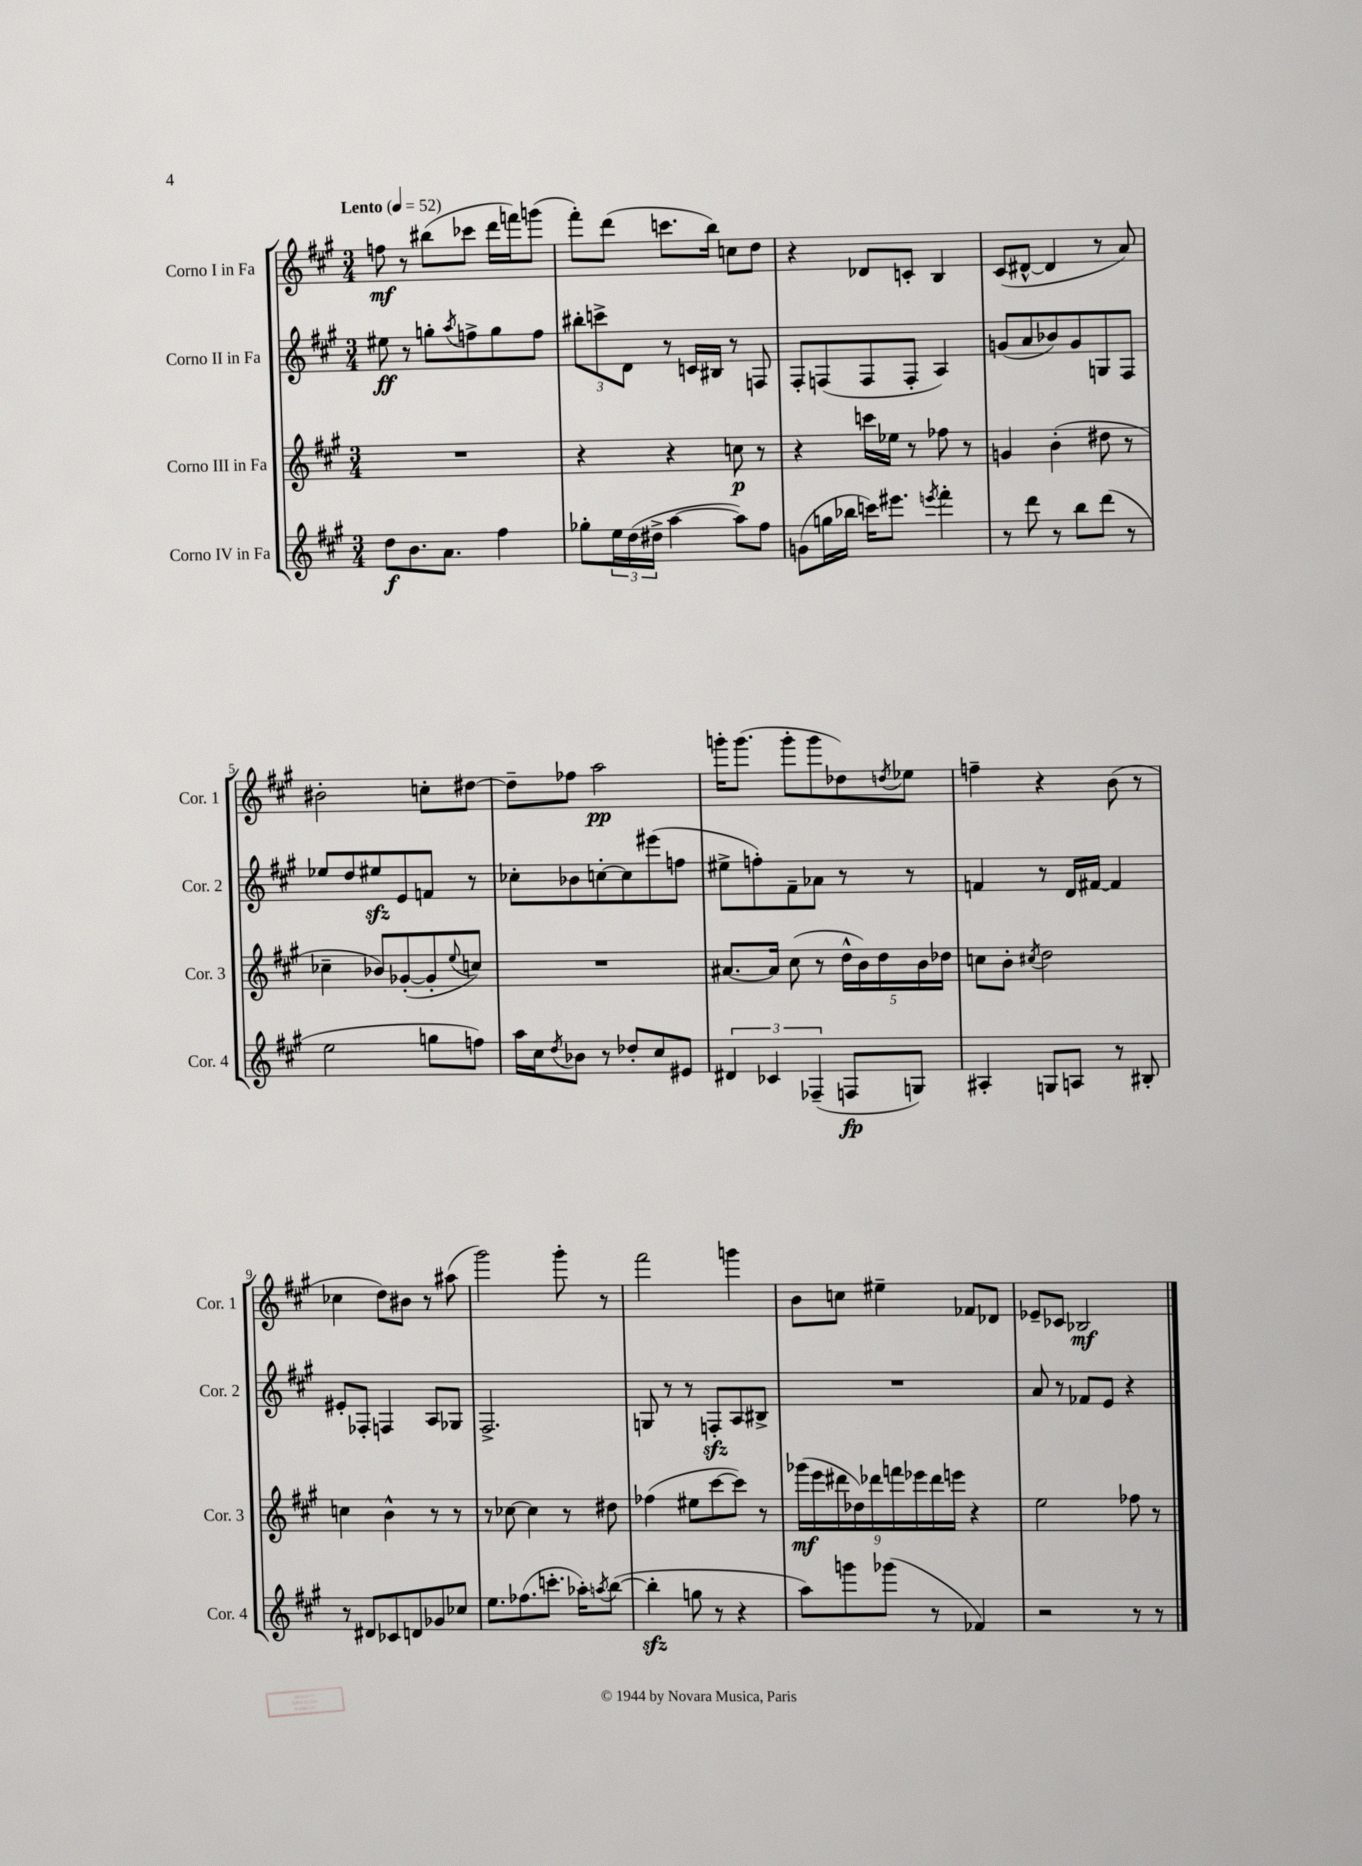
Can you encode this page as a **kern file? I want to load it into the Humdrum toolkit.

**kern	**dynam	**kern	**dynam	**kern	**dynam	**kern	**dynam
*part4	*part4	*part3	*part3	*part2	*part2	*part1	*part1
*staff4	*staff4	*staff3	*staff3	*staff2	*staff2	*staff1	*staff1
*I"Corno IV in Fa	*	*I"Corno III in Fa	*	*I"Corno II in Fa	*	*I"Corno I in Fa	*
*I'Cor. 4	*	*I'Cor. 3	*	*I'Cor. 2	*	*I'Cor. 1	*
*clefG2	*	*clefG2	*	*clefG2	*	*clefG2	*
*k[f#c#g#]	*	*k[f#c#g#]	*	*k[f#c#g#]	*	*k[f#c#g#]	*
*M3/4	*	*M3/4	*	*M3/4	*	*M3/4	*
*MM52	*	*MM52	*	*MM52	*	*MM52	*
=1	=1	=1	=1	=1	=1	=1	=1
!	!	!	!	!	!	!LO:TX:a:B:t=Lento	!
8dd\L	f	2.r	.	8ee#X\	ff	8ffn\	mf
8.b\	.	.	.	8r	.	8r	.
.	.	.	.	8ggn'\L	.	(8bb#X\L	.
8.a\J	.	.	.	.	.	.	.
.	.	.	.	8qaa/	.	.	.
.	.	.	.	8ffn^\	.	8ccc-X\J	.
4ff#\	.	.	.	8gg\	.	16ddd\LL	.
.	.	.	.	.	.	16fffn\J)	.
.	.	.	.	8ff\J	.	(8gggn\J	.
=2	=2	=2	=2	=2	=2	=2	=2
8gg-X'\L	.	4r	.	12bb#X'\L	.	8fff#'\L)	.
.	.	.	.	12cccn^\	.	.	.
24ee\L	.	.	.	.	.	(8ddd\J	.
(24dd\	.	.	.	12d\J	.	.	.
24dd#X^\JJ	.	.	.	.	.	.	.
[4aa\	.	4r	.	8r	.	8.cccn\L	.
.	.	.	.	16cn/LL	.	.	.
.	.	.	.	16B#X/JJ	.	16bb\Jk)	.
8aa\L])	.	8ccn\	p	8r	.	8ccn\L	.
8ff#\J	.	8r	.	8Fn/	.	8dd\J	.
=3	=3	=3	=3	=3	=3	=3	=3
(8gn\L	.	4r	.	8F#'/L	.	4r	.
16ggn\L	.	.	.	(8Fn/	.	.	.
16bb-X\JJ	.	.	.	.	.	.	.
16cccn\KL)	.	16cccn\LL	.	8F/	.	8d-X/L	.
8.eee#X\J	.	16ee-X\JJ	.	.	.	.	.
.	.	8r	.	8F'/J	.	8cn'/J	.
8qeeen/	.	.	.	.	.	.	.
4fff#'\	.	8ff-X\	.	4A/)	.	4B/	.
.	.	8r	.	.	.	.	.
=4	=4	=4	=4	=4	=4	=4	=4
8r	.	4gn/	.	(8gn/L	.	(8c#/L	.
8ddd\	.	.	.	8a/	.	[8d#X^^/J	.
8r	.	(4b'\	.	8b-X/)	.	4d#/]	.
8bb\L	.	.	.	8g/	.	.	.
(8ddd\J	.	8dd#X\	.	8Gn/	.	8r	.
8r	.	8r	.	8F#/J	.	8a/)	.
!!LO:LB:g=z
=5	=5	=5	=5	=5	=5	=5	=5
2ee\	.	4cc-X~\	.	8ee-X/L	.	2b#X'\	.
.	.	.	.	8dd/	.	.	.
.	.	8b-X/L)	.	8ee#Xzz/	.	.	.
.	.	([8g-X'/	.	8e/	.	.	.
8ggn\L	.	8g-'/]	.	8fn/J	.	8ccn'\L	.
.	.	8qqee/	.	.	.	.	.
8ffn\J)	.	8ccn/J)	.	8r	.	[8dd#X\J	.
=6	=6	=6	=6	=6	=6	=6	=6
16aa\LL	.	2.r	.	8cc-X'\L	.	8dd#~\L]	.
16cc#\J	.	.	.	.	.	.	.
8qdd/	.	.	.	.	.	.	.
8b-X\J	.	.	.	8b-X\	.	8ff-X\J	.
8r	.	.	.	[8ccn'\	.	2aa\	pp
8dd-X'/L	.	.	.	8cc\]	.	.	.
8cc#/	.	.	.	(8eee#X\	.	.	.
8e#X/J	.	.	.	8ffn\J	.	.	.
=7	=7	=7	=7	=7	=7	=7	=7
6d#X/	.	[8.a#X/L	.	8ee#X^\L	.	16gggn'\KL	.
.	.	.	.	.	.	(8.ggg\J	.
.	.	.	.	8ffn'\)	.	.	.
6c-X/	.	.	.	.	.	.	.
.	.	16a#/Jk]	.	.	.	.	.
.	.	(8cc#\	.	8f#~\	.	8ggg'\L	.
(6F-X~/	.	.	.	.	.	.	.
.	.	8r	.	8a-X\J	.	8ggg\	.
8Fn/L	fp	20dd^^\LL	.	8r	.	8dd-X\)	.
.	.	20b\)	.	.	.	.	.
.	.	20dd\	.	.	.	.	.
.	.	.	.	.	.	8qddn/	.
8Gn/J)	.	.	.	8r	.	8ee-X\J	.
.	.	20b\	.	.	.	.	.
.	.	20dd-X\JJ	.	.	.	.	.
=8	=8	=8	=8	=8	=8	=8	=8
4A#X'/	.	8ccn\L	.	4fn/	.	4ffn~\	.
.	.	8b'\J	.	.	.	.	.
.	.	8qcc#X/	.	.	.	.	.
8Gn/L	.	2dd\	.	8r	.	4r	.
8An/J	.	.	.	16d/LL	.	.	.
.	.	.	.	[16f#X/JJ	.	.	.
8r	.	.	.	4f#/]	.	(8b\	.
8B#X'/	.	.	.	.	.	8r	.
!!LO:LB:g=z
=9	=9	=9	=9	=9	=9	=9	=9
8r	.	4ccn\	.	8e#X'/L	.	4cc-X\	.
8d#X/L	.	.	.	8F-X'/J	.	.	.
8c-X/	.	4b^^\	.	4Fn/	.	8dd\L)	.
8dn/	.	.	.	.	.	8b#X\J	.
8g-X/	.	8r	.	8A/L	.	8r	.
8cc-X/J	.	8r	.	8G-X/J	.	(8aa#X\	.
=10	=10	=10	=10	=10	=10	=10	=10
8.ee\L	.	8r	.	2.F#^/	.	2ggg#\)	.
.	.	[8cc-X\	.	.	.	.	.
(8.ff-X\	.	.	.	.	.	.	.
.	.	4cc-\]	.	.	.	.	.
8.cccn'\J	.	.	.	.	.	.	.
.	.	8r	.	.	.	8ggg#'\	.
16aa-X'\KL)	.	.	.	.	.	.	.
8qaan/	.	.	.	.	.	.	.
([8bb\J	.	8dd#X\	.	.	.	8r	.
=11	=11	=11	=11	=11	=11	=11	=11
4bbzz'\]	.	(4ff-X\	.	8Gn/	.	2fff#\	.
.	.	.	.	8r	.	.	.
8ggn\	.	8ee#X\L	.	8r	.	.	.
8r	.	[8ccc#\	.	8Fnzz'/L	.	.	.
4r	.	8ccc#\J])	.	8A/	.	4gggn\	.
.	.	8r	.	8B#X^/J	.	.	.
=12	=12	=12	=12	=12	=12	=12	=12
8aa\L)	.	(18ggg-X\LL	mf	2.r	.	8b\L	.
.	.	18eee\	.	.	.	.	.
.	.	18ddd#X\	.	.	.	.	.
8gggn\	.	.	.	.	.	8ccn\J	.
.	.	18dd-X\)	.	.	.	.	.
.	.	18ddd-X\	.	.	.	.	.
(8ggg-X\J	.	.	.	.	.	4ee#X~\	.
.	.	18fffn\	.	.	.	.	.
.	.	18eee-X\	.	.	.	.	.
8r	.	.	.	.	.	.	.
.	.	18ddd-\	.	.	.	.	.
.	.	18eeen\JJ	.	.	.	.	.
4f-X/)	.	4r	.	.	.	8f-X/L	.
.	.	.	.	.	.	8d-X/J	.
=13	=13	=13	=13	=13	=13	=13	=13
2r	.	2ee\	.	8a/	.	8e-X~/L	.
.	.	.	.	8r	.	8c-X/J	.
.	.	.	.	8f-X/L	.	2B-X/	mf
.	.	.	.	8e/J	.	.	.
8r	.	8ff-X\	.	4r	.	.	.
8r	.	8r	.	.	.	.	.
==	==	==	==	==	==	==	==
*-	*-	*-	*-	*-	*-	*-	*-
